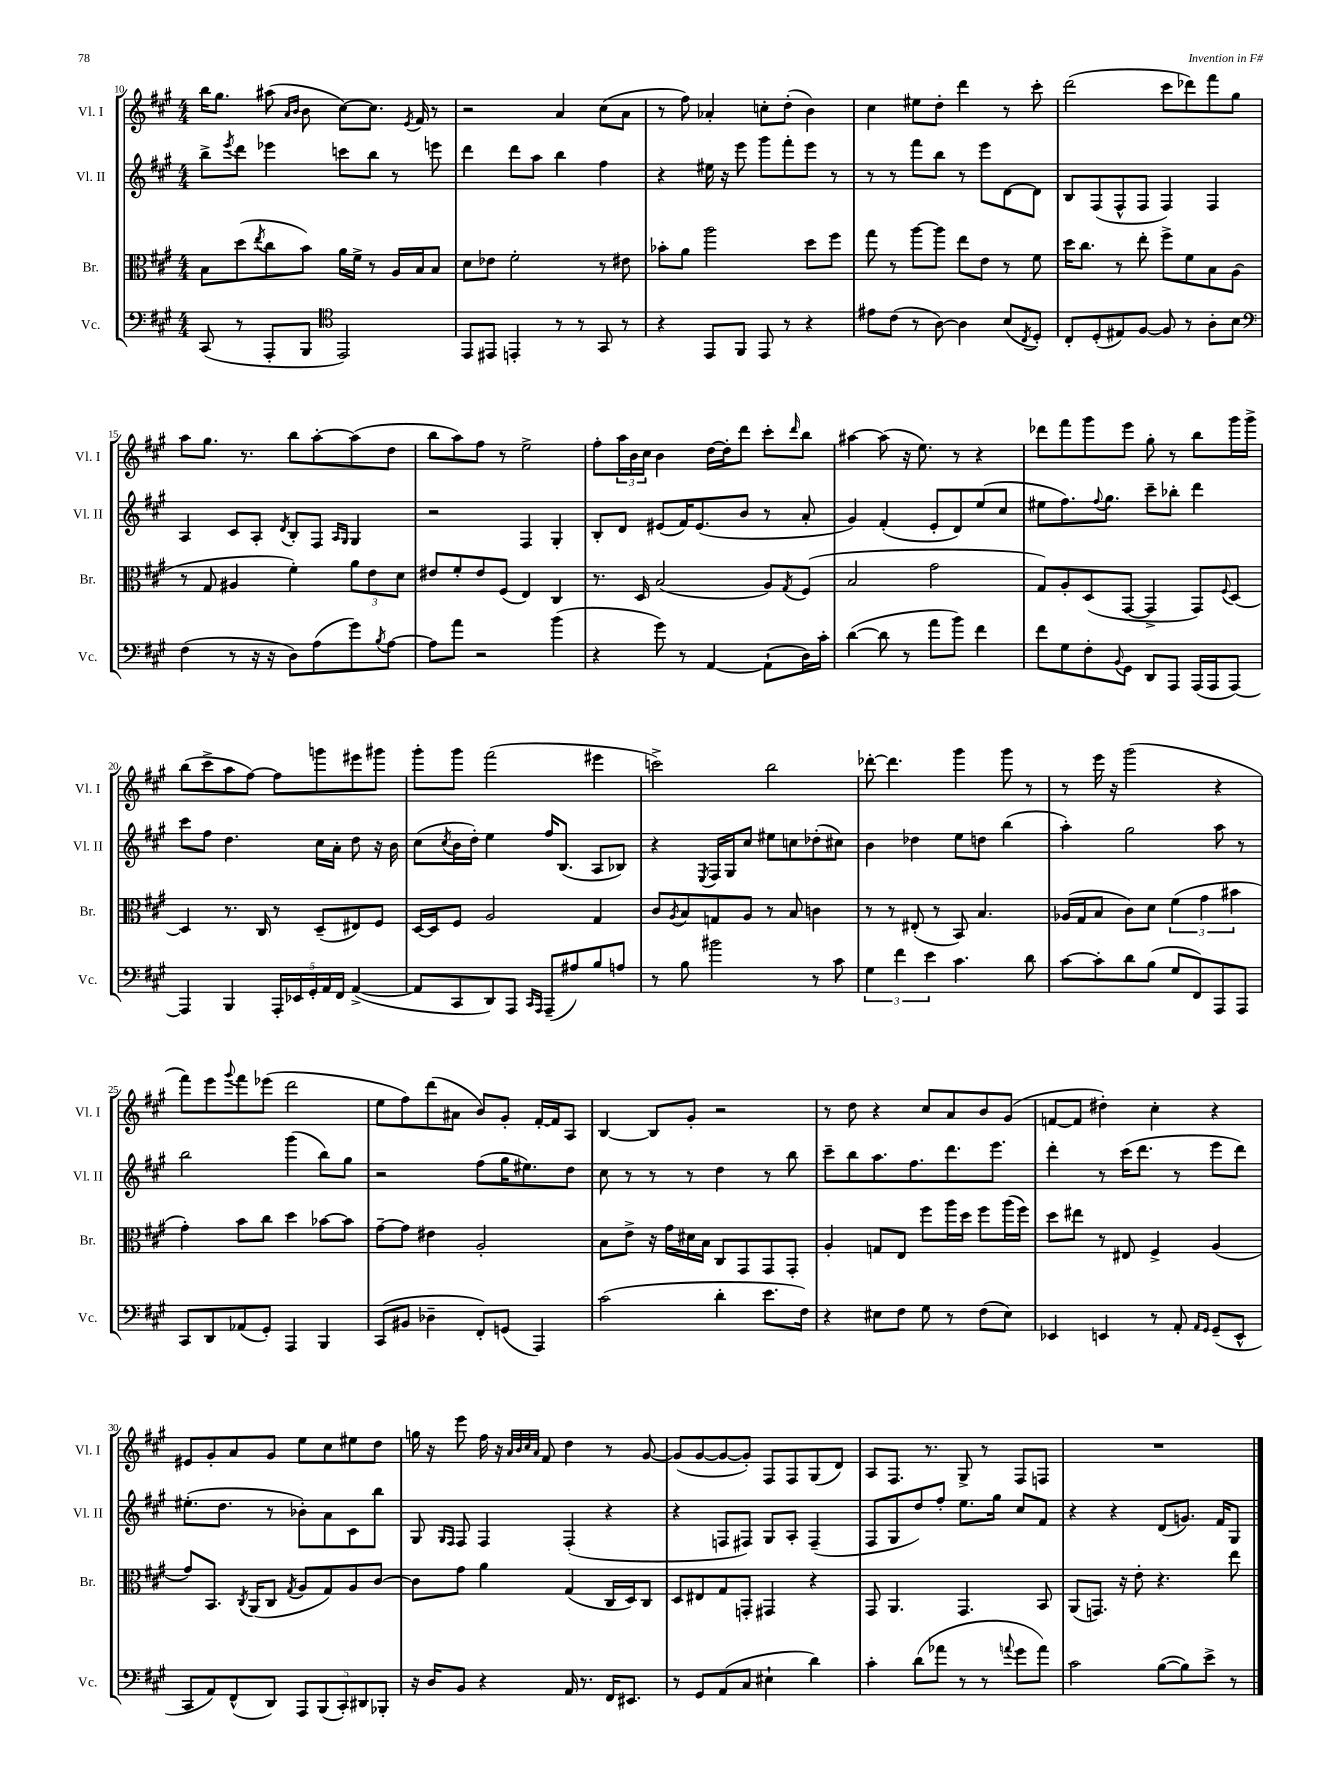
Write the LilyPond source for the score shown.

<<
\new StaffGroup <<
\new Staff = "s0" \with { instrumentName = "Vl. I" shortInstrumentName = "Vl. I" } {
    \clef treble \key a \major \numericTimeSignature \time 4/4
    b''16 gis''8. ais''8( \grace { a'16 b'16 } b'8 cis''8~) cis''8. \acciaccatura { e'8 } fis'16 r8 |
    r2 a'4 cis''8( a'8 |
    r8 fis''8) aes'4-. c''8-. d''8-.( b'4) |
    cis''4 eis''8 d''8-. d'''4 r8 cis'''8-. |
    d'''2( cis'''8 des'''8) fis'''8 gis''8 |
    a''8 gis''8. r8. b''8 a''8~-. a''8( d''8 |
    b''8 a''8) fis''8 r8 e''2-> |
    fis''8-. \tuplet 3/2 { a''16 b'16 cis''16 } b'4 d''16~ d''16-. d'''8 cis'''8-. \grace { d'''16 } b''8 |
    ais''4~ ais''8( r16 e''8.) r8 r4 |
    des'''8 fis'''8 gis'''8 e'''8 gis''8-. r8 b''8 gis'''16 gis'''16-> |
    b''8( cis'''8-> a''8 fis''8~) fis''8 g'''8 eis'''8 gis'''8 |
    gis'''8-. gis'''8 fis'''2( eis'''4 |
    c'''2->) b''2 |
    des'''8~-. des'''4. gis'''4 gis'''8 r8 |
    r8 e'''16 r16 gis'''2( r4 |
    fis'''8) e'''8 \appoggiatura { gis'''8 } fis'''8 ees'''8( d'''2 |
    e''8 fis''8) d'''8( ais'8 b'8) gis'8-. fis'16~-. fis'16 a8 |
    b4~ b8 gis'8-. r2 |
    r8 d''8 r4 cis''8 a'8 b'8 gis'8( |
    f'8~ f'8 dis''4-.) cis''4-. r4 |
    eis'8 gis'8-. a'8 gis'8 e''8 cis''8 eis''8 d''8 |
    g''16 r16 e'''8 fis''16 r16 \grace { a'32 b'32 cis''32 a'32 } fis'8 d''4 r8 gis'8~ |
    gis'8( gis'8~ gis'8~ gis'8-.) fis8 fis8 gis8( d'8) |
    a8 fis8. r8. gis8-> r8 fis8 f8 |
    R1 \bar "|." |
}
\new Staff = "s1" \with { instrumentName = "Vl. II" shortInstrumentName = "Vl. II" } {
    \clef treble \key a \major \numericTimeSignature \time 4/4
    b''8-> \acciaccatura { e'''8 } d'''8 ees'''4 c'''8 b''8 r8 e'''8 |
    d'''4 d'''8 a''8 b''4 fis''4 |
    r4 eis''16 r16 e'''8 gis'''8 fis'''8-. e'''8 r8 |
    r8 r8 fis'''8 b''8 r8 e'''8 d'8~ d'8 |
    b8 fis8( fis8-^ fis8 fis4) fis4 |
    a4 cis'8 a8-. \acciaccatura { d'8 } b8-. fis8 \grace { a16 gis16 } gis4 |
    r2 fis4 gis4-. |
    b8-. d'8 eis'8( fis'16) eis'8.( b'8 r8 a'8-. |
    gis'4) fis'4-.( e'8-. d'8) e''8( cis''8 |
    eis''8 fis''8.) \appoggiatura { fis''8 } gis''8. cis'''8-- bes''8-. d'''4 |
    cis'''8 fis''8 d''4. cis''16 a'16-. d''8 r16 b'16 |
    cis''8( \acciaccatura { cis''8 } b'16 d''16-.) e''4 fis''16 b8.( a8 bes8) |
    r4 \acciaccatura { e8 } fis16 gis16 cis''8 eis''8 c''8 des''8-.( cis''8) |
    b'4 des''4 e''8 d''8 b''4( |
    a''4-.) gis''2 a''8 r8 |
    b''2 gis'''4( b''8) gis''8 |
    r2 fis''8( gis''16 eis''8.) d''8 |
    cis''8 r8 r8 r8 d''4 r8 b''8 |
    cis'''8-- b''8 a''8. fis''8. d'''8. e'''8. |
    d'''4-. r8 cis'''16( d'''8. r8 e'''8 d'''8) |
    eis''8.-.( d''8. r8 bes'8-.) a'8 cis'8 b''8 |
    gis8 \grace { gis16 fis16 } fis8 fis4 fis4-.( r4 |
    r4 f8 fis8) gis8 a8-. fis4--( |
    fis8 gis8 d''8) fis''8-. e''8. gis''16 cis''8 fis'8 |
    r4 r4 d'8( g'8.) fis'16 gis8 \bar "|." |
}
\new Staff = "s2" \with { instrumentName = "Br." shortInstrumentName = "Br." } {
    \clef alto \key a \major \numericTimeSignature \time 4/4
    b8 d''8( \acciaccatura { e''8 } cis''8 b'8) a'16 fis'16-> r8 a16 b16 b8 |
    d'8 ees'8 fis'2-. r8 eis'8 |
    bes'8-. a'8 a''2 d''8 fis''8 |
    gis''8 r8 a''8~ a''8 e''8 e'8 r8 fis'8 |
    d''16 cis''8. r8 e''8-. fis''8-> fis'8 b8 a8( |
    r8 gis8 ais4 fis'4-.) \tuplet 3/2 { a'8 e'8 d'8 } |
    eis'8 fis'8-. eis'8 fis8( e4) cis4 |
    r8. d16 b2( a8) \acciaccatura { gis8 } fis8( |
    b2 gis'2 |
    gis8) a8-. d8( gis,8~ gis,4-> gis,8) \appoggiatura { fis8 } d8~ |
    d4 r8. cis16 r8 d8--( eis8) fis8 |
    d16~ d16 fis8 a2 gis4 |
    cis'8 \acciaccatura { a8 } b8 g8 a8 r8 b8 c'4 |
    r8 r8 eis8-.( r8 b,8) b4. |
    aes16( gis16 b8 cis'8) d'8 \tuplet 3/2 { fis'4( gis'4 bis'4 } |
    gis'4-.) b'8 cis''8 d''4 bes'8~ bes'8 |
    gis'8~-- gis'8 eis'4 a2-. |
    b8 e'8-> r16 gis'16 dis'16 b16 cis8 gis,8 gis,8 gis,8-. |
    a4-. g8 e8 fis''8 a''16 d''16 fis''8 a''16( fis''16) |
    d''8 eis''8 r8 eis8 fis4-> a4( |
    gis'8) b,8. \acciaccatura { cis8 } a,16( cis8 \acciaccatura { gis8 } a8 gis8) a8 cis'8~ |
    cis'8 gis'8 a'4 gis4( cis16 d16) cis8 |
    d8 eis8 gis8 g,8-. gis,4 r4 |
    gis,8 a,4. gis,4. b,8 |
    a,8( g,8.) r16 e'8-. r4. e''8 \bar "|." |
}
\new Staff = "s3" \with { instrumentName = "Vc." shortInstrumentName = "Vc." } {
    \clef bass \key a \major \numericTimeSignature \time 4/4
    cis,8( r8 a,,8-. b,,8 \clef tenor e,2) |
    e,8 eis,8 e,4-. r8 r8 gis,8 r8 |
    r4 e,8 fis,8 e,8 r8 r4 |
    eis'8 cis'8( r8 a8~) a4 b8( \acciaccatura { cis8 } d8-.) |
    cis8-. d8-.( eis8) fis8~ fis8 r8 a8-. b8 |
    \clef bass fis4( r8 r16 r16 d8) a8( gis'8) \acciaccatura { b8 } a8~ |
    a8 a'8 r2 b'4( |
    r4 gis'8) r8 a,4~ a,8-!( d16) cis'16-. |
    d'4~( d'8 r8 a'8 b'8) fis'4 |
    fis'8 gis8 fis8-. \appoggiatura { b,8 } gis,8 d,8 a,,8 a,,16( a,,16 a,,8~) |
    a,,4 b,,4 \tuplet 5/4 { a,,16-. ees,16 gis,16-. a,16 fis,16 } a,4~->( |
    a,8 cis,8 d,8) a,,8 \grace { cis,16 a,,16 } a,,8--( ais8) b8 a8 |
    r8 b8 bis'2 r8 cis'8 |
    \tuplet 3/2 { gis4 fis'4 e'4 } cis'4. d'8 |
    cis'8~ cis'8-. d'8 b8( gis8 fis,8) a,,8 a,,8 |
    cis,8 d,8 aes,8( gis,8-.) a,,4 b,,4 |
    cis,8( bis,8 des4-- fis,8-.) g,8( a,,4) |
    cis'2( d'4-. e'8. fis16) |
    r4 eis8 fis8 gis8 r8 fis8( eis8) |
    ees,4 e,4 r8 a,8-. \grace { a,16 gis,16 } gis,8--( e,8-^ |
    cis,8 a,8) fis,8-^( d,8) \tuplet 5/4 { a,,8 b,,8( cis,8-.) dis,8 bes,,8-. } |
    r16 d16 b,8 r4 a,16 r8. fis,16 eis,8. |
    r8 gis,8 a,8( cis8 eis4-! d'4) |
    cis'4-. d'8( aes'8 r8 r8 \appoggiatura { a'8 } gis'8 a'8) |
    cis'2 b8~( b8) e'8-> r8 \bar "|." |
}
>>
>>
\layout { \context { \Score currentBarNumber = #10 } }
